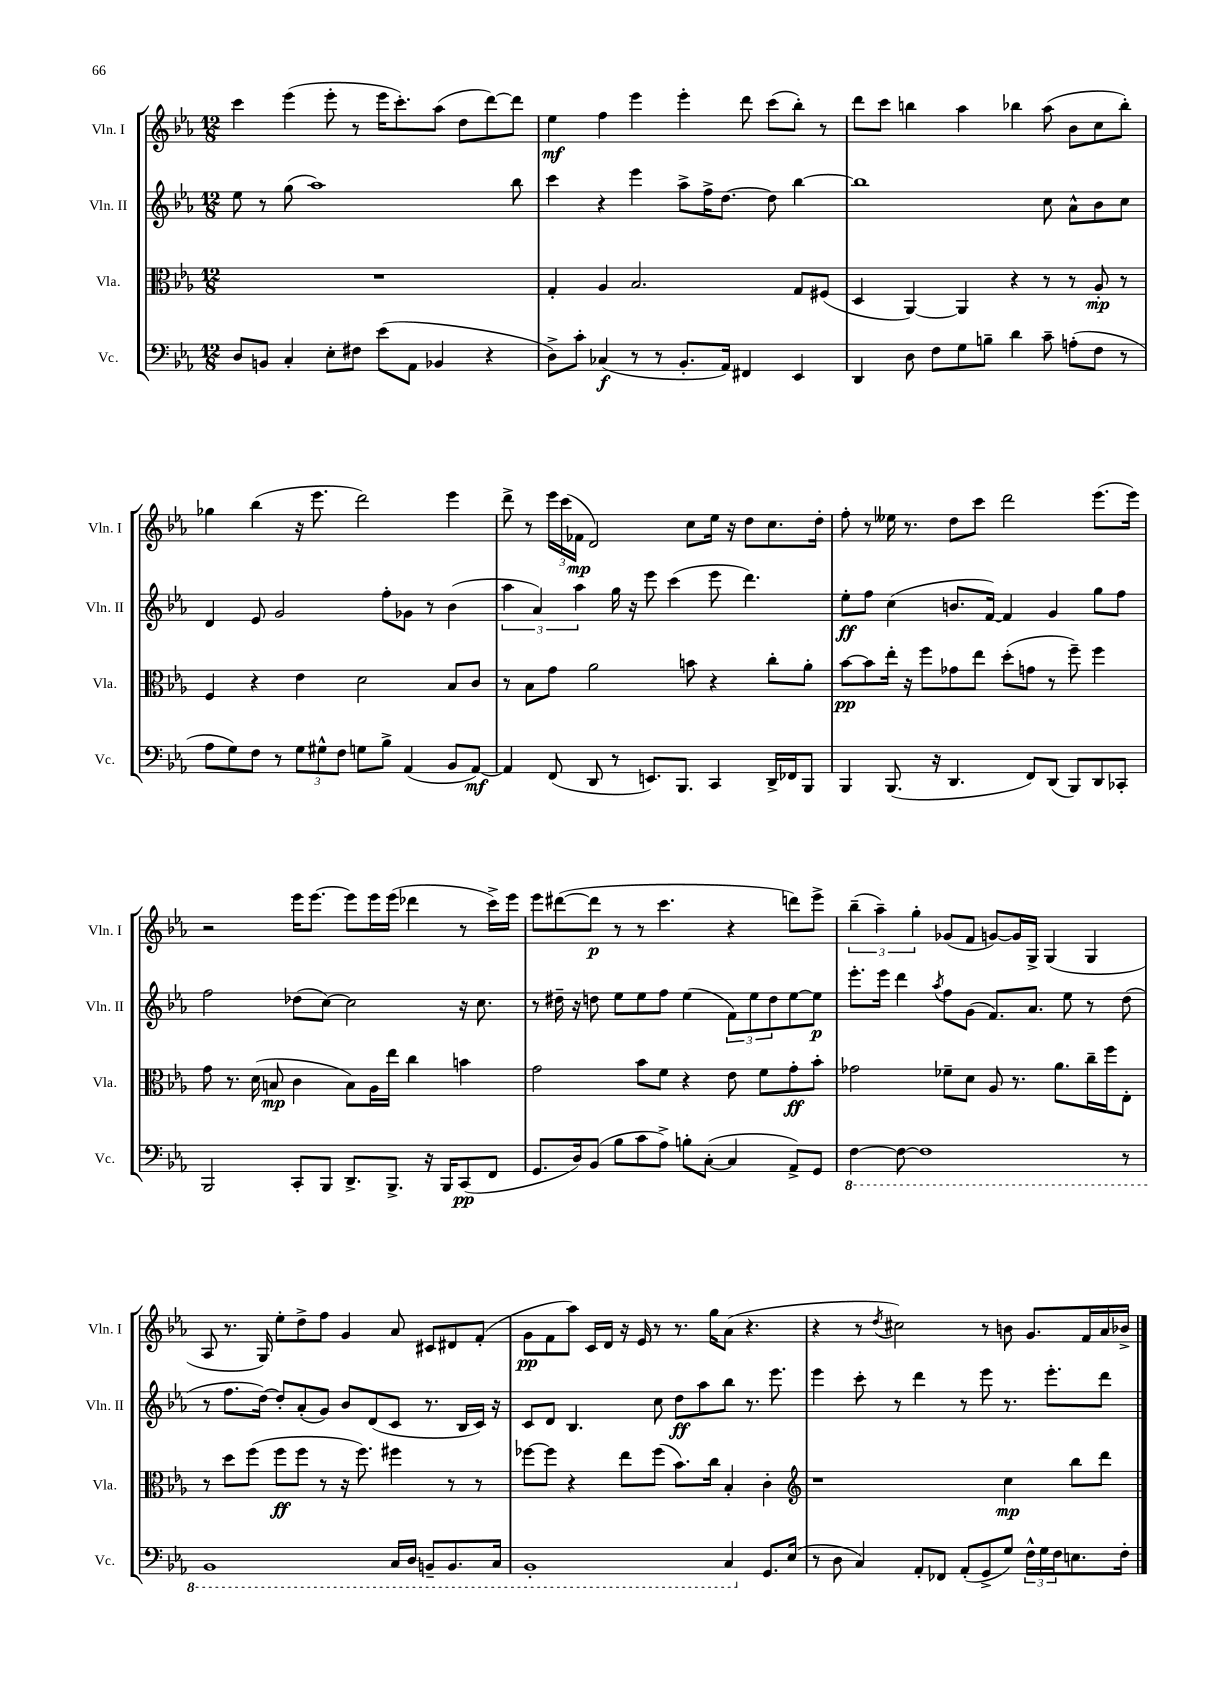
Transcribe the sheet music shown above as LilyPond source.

<<
\new StaffGroup <<
\new Staff = "s0" \with { instrumentName = "Vln. I" shortInstrumentName = "Vln. I" } {
    \clef treble \key ees \major \numericTimeSignature \time 12/8
    c'''4 ees'''4( ees'''8-. r8 ees'''16 c'''8.-.) aes''8( d''8 d'''8~) d'''8 |
    ees''4\mf f''4 ees'''4 ees'''4-. d'''8 c'''8( bes''8-.) r8 |
    d'''8 c'''8 b''4 aes''4 bes''4 aes''8( bes'8 c''8 bes''8-.) |
    ges''4 bes''4( r16 ees'''8. d'''2) ees'''4 |
    d'''8-> r8 \tuplet 3/2 { ees'''16 c'''16( fes'16\mp } d'2) c''8 ees''16 r16 d''8 c''8. d''16-. |
    f''8-. r8 eeses''16 r8. d''8 c'''8 d'''2 ees'''8.( ees'''16) |
    r2 ees'''16 ees'''8.~ ees'''8 ees'''16 ees'''16( des'''4 r8 c'''16->) ees'''16 |
    ees'''8 dis'''8~( dis'''8\p r8 r8 c'''4. r4 d'''8) ees'''8-> |
    \tuplet 3/2 { bes''4--( aes''4--) g''4-. } ges'8( f'8 g'8~) g'16 g16-> g4( g4 |
    aes8 r8. g16) ees''8-. d''8-> f''8 g'4 aes'8 cis'8 dis'8 f'8-.( |
    g'8\pp f'8 aes''8) c'16 d'16 r16 ees'16 r8 r8. g''16 aes'8( r4. |
    r4 r8 \acciaccatura { d''8 } cis''2) r8 b'8 g'8. f'16 aes'16 bes'16-> \bar "|." |
}
\new Staff = "s1" \with { instrumentName = "Vln. II" shortInstrumentName = "Vln. II" } {
    \clef treble \key ees \major \numericTimeSignature \time 12/8
    ees''8 r8 g''8( aes''1) bes''8 |
    c'''4 r4 ees'''4 aes''8-> f''16-> d''8.~ d''8 bes''4~ |
    bes''1 c''8 aes'8-^ bes'8 c''8 |
    d'4 ees'8 g'2 f''8-. ges'8 r8 bes'4( |
    \tuplet 3/2 { aes''4 aes'4) aes''4 } g''16 r16 ees'''8 c'''4( ees'''8 d'''4.) |
    ees''8-.\ff f''8 c''4( b'8. f'16~) f'4 g'4 g''8 f''8 |
    f''2 des''8( c''8~) c''2 r16 c''8. |
    r8 dis''16-- r16 d''8 ees''8 ees''8 f''8 ees''4( \tuplet 3/2 { f'8) ees''8 d''8 } ees''8~ ees''8\p |
    ees'''8.-. ees'''16 d'''4 \acciaccatura { aes''8 } f''8 g'8( f'8.) aes'8. ees''8 r8 d''8( |
    r8 f''8. d''16~) d''8-. aes'8-.( g'8) bes'8 d'8( c'8 r8. bes16 c'16) r16 |
    c'8 d'8 bes4. c''8 d''8\ff aes''8 bes''8 r8. ees'''8. |
    ees'''4 c'''8-. r8 d'''4 r8 ees'''8 r8. ees'''8.-. d'''8 \bar "|." |
}
\new Staff = "s2" \with { instrumentName = "Vla." shortInstrumentName = "Vla." } {
    \clef alto \key ees \major \numericTimeSignature \time 12/8
    R1. |
    g4-. aes4 bes2. g8 fis8( |
    d4 aes,4~) aes,4 r4 r8 r8 aes8-.\mp r8 |
    f4 r4 ees'4 d'2 bes8 c'8 |
    r8 bes8 g'8 aes'2 b'8 r4 c''8-. aes'8-. |
    bes'8~\pp bes'8 ees''16-. r16 f''8 ges'8 ees''8 d''8-.( g'8 r8 f''8--) f''4 |
    g'8 r8. d'16( b8\mp c'4 b8) aes16 ees''16 c''4 b'4 |
    g'2 bes'8 f'8 r4 ees'8 f'8 g'8-.\ff bes'8-. |
    ges'2 fes'8-- d'8 aes8 r8. aes'8. c''16-- f''16 ees8-. |
    r8 d''8 f''8( f''8\ff f''8 r8 r16 f''8.) fis''4 r8 r8 |
    fes''8~ fes''8 r4 ees''8 fes''8( bes'8.) c''16 bes4-. c'4-. |
    \clef treble r1 c''4\mp bes''8 d'''8 \bar "|." |
}
\new Staff = "s3" \with { instrumentName = "Vc." shortInstrumentName = "Vc." } {
    \clef bass \key ees \major \numericTimeSignature \time 12/8
    d8 b,8 c4-. ees8-. fis8 ees'8( aes,8 bes,4 r4 |
    d8->) c'8-. ces4\f( r8 r8 bes,8.-. aes,16) fis,4 ees,4 |
    d,4 d8 f8 g8 b8-- d'4 c'8-- a8-.( f8 r8 |
    aes8 g8) f8 r8 \tuplet 3/2 { g8 gis8-^ f8 } g8 bes8-> aes,4( bes,8 aes,8~\mf) |
    aes,4 f,8( d,8 r8 e,8.) bes,,8. c,4 d,16-> fes,16 bes,,8 |
    bes,,4 bes,,8.( r16 d,4. f,8) d,8( bes,,8) d,8 ces,8-. |
    bes,,2 c,8-. bes,,8 d,8.-> bes,,8.-> r16 bes,,16 c,8\pp( f,8 |
    g,8. d16) bes,8( bes8 c'8 aes8->) b8-. c8~-.( c4 aes,8->) g,8 |
    \ottava #-1 f,4~ f,8~ f,1 r8 |
    bes,,1 c,16 d,16 b,,8-- b,,8. c,16 |
    bes,,1-. c,4 \ottava #0 g,8. ees16( |
    r8 d8 c4) aes,8-. fes,8 aes,8-.( g,8-> g8) \tuplet 3/2 { f16-^ g16 f16 } e8. f16-. \bar "|." |
}
>>
>>
\layout { \context { \Score \remove "Bar_number_engraver" } }
